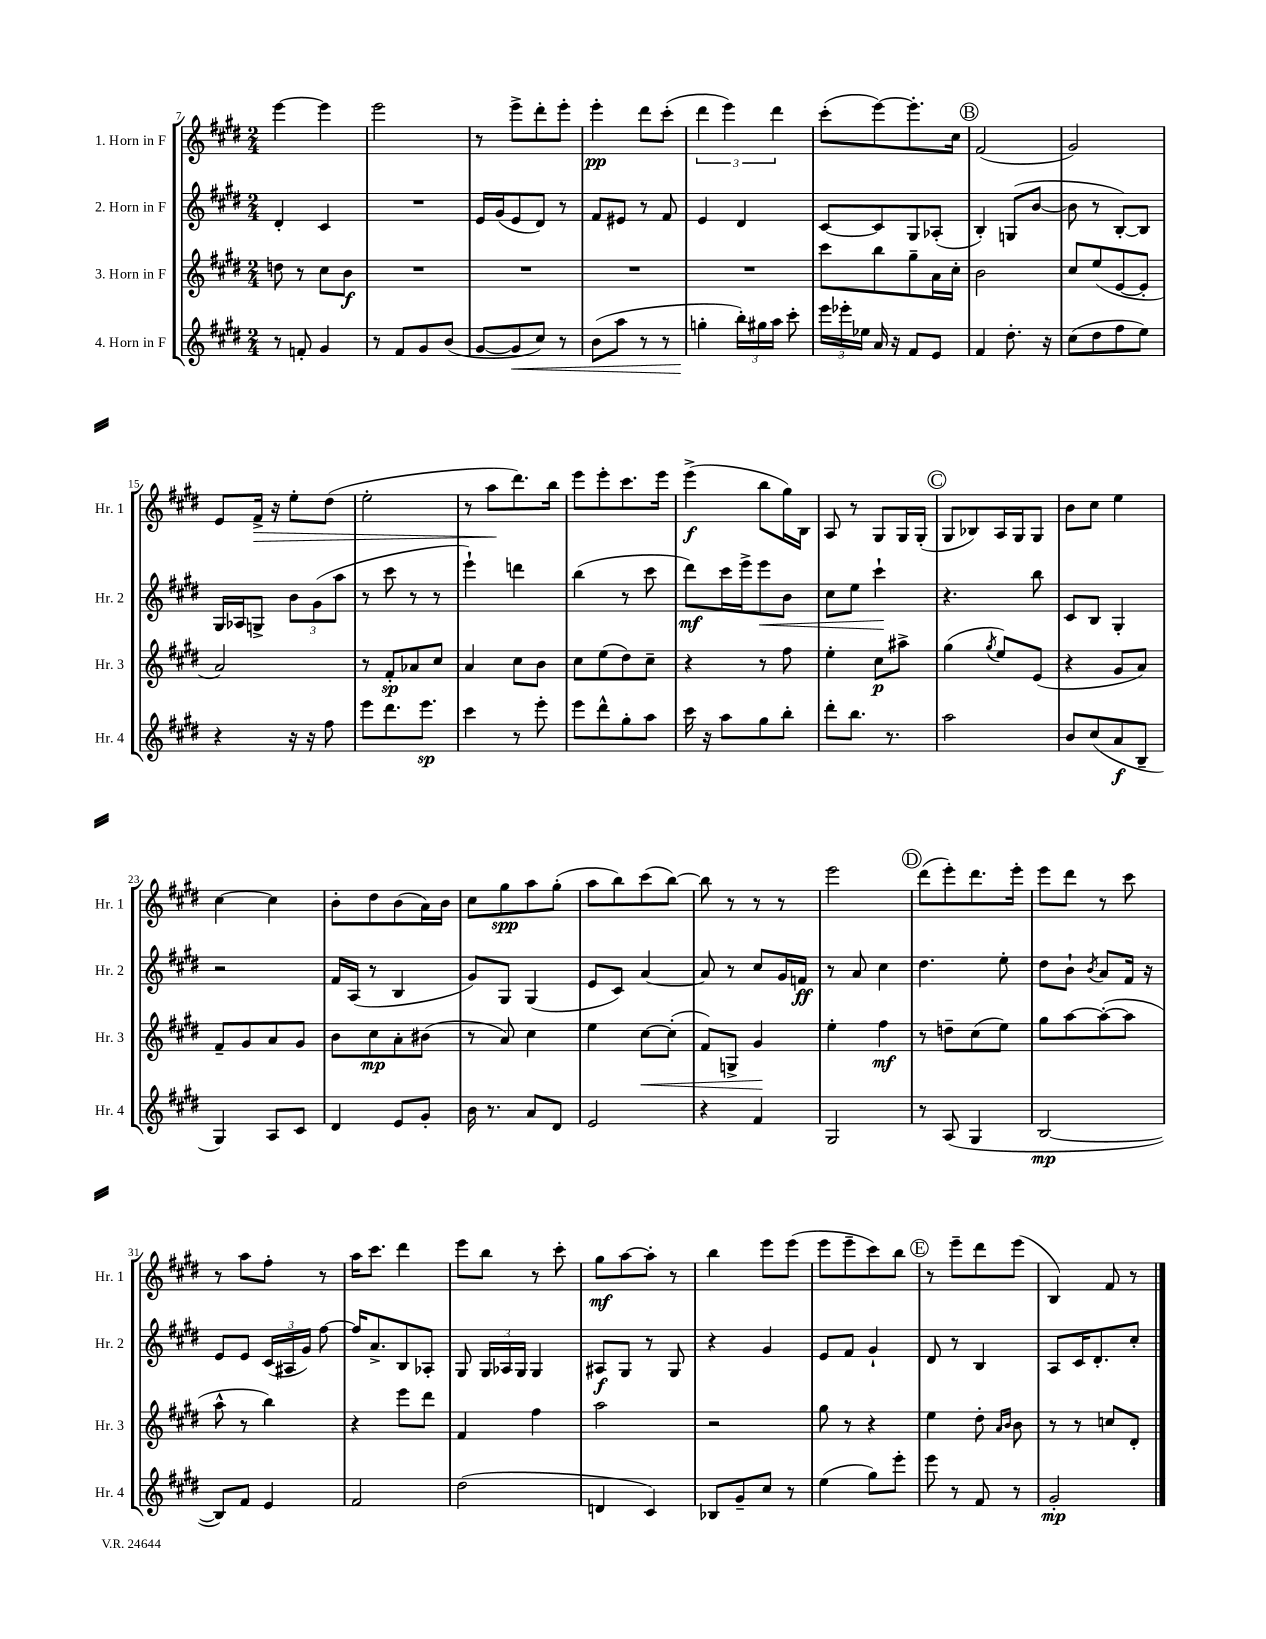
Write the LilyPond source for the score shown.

<<
\new StaffGroup <<
\new Staff = "s0" \with { instrumentName = "1. Horn in F" shortInstrumentName = "Hr. 1" } {
    \clef treble \key e \major \numericTimeSignature \time 2/4
    \autoBeamOff e'''4~ e'''4 |
    e'''2 |
    r8 e'''8[-> dis'''8-. e'''8]-. |
    e'''4-.\pp dis'''8[ cis'''8]-.( |
    \tuplet 3/2 { dis'''4 e'''4) dis'''4 } |
    cis'''8[-.( e'''8~) e'''8.-. cis''16] |
    \mark \markup { \circle "B" } fis'2( |
    gis'2) |
    e'8[ fis'16]->\> r16 e''8[-. dis''8]( |
    e''2-. |
    r8 a''8[\! dis'''8.) b''16] |
    e'''8[ e'''8-. cis'''8. e'''16] |
    e'''4->\f( b''8[ gis''16) b16] |
    a8 r8 gis8[ gis16 gis16]-.( |
    \mark \markup { \circle "C" } gis8[ bes8) a16 gis16 gis8] |
    b'8[ cis''8] e''4 |
    cis''4~ cis''4 |
    b'8[-. dis''8 b'8( a'16) b'16] |
    cis''8[ gis''8\spp a''8 gis''8]-.( |
    a''8[ b''8) cis'''8( b''8]~) |
    b''8 r8 r8 r8 |
    e'''2 |
    \mark \markup { \circle "D" } dis'''8[( e'''8-.) dis'''8. e'''16]-. |
    e'''8[ dis'''8] r8 cis'''8 |
    r8 a''8[ fis''8]-. r8 |
    a''16[ cis'''8.] dis'''4 |
    e'''8[ b''8] r8 cis'''8-. |
    gis''8[\mf a''8~ a''8]-. r8 |
    b''4 e'''8[ e'''8]( |
    e'''8[ e'''8-- cis'''8) b''8] |
    \mark \markup { \circle "E" } r8 e'''8[-- dis'''8 e'''8]( |
    b4) fis'8 r8 \bar "|." |
}
\new Staff = "s1" \with { instrumentName = "2. Horn in F" shortInstrumentName = "Hr. 2" } {
    \clef treble \key e \major \numericTimeSignature \time 2/4
    \autoBeamOff dis'4-. cis'4 |
    R2 |
    e'16[ gis'16( e'8 dis'8]) r8 |
    fis'8[ eis'8] r8 fis'8 |
    e'4 dis'4 |
    cis'8[~ cis'8 gis8 aes8]-.( |
    \mark \markup { \circle "B" } b4-.) g8[( b'8]~ |
    b'8 r8 b8[~-.) b8] |
    gis16[ aes16 g8]-> \tuplet 3/2 { b'8[ gis'8( a''8] } |
    r8 cis'''8 r8 r8 |
    e'''4-!) d'''4 |
    b''4( r8 cis'''8 |
    dis'''8[\mf) cis'''16 e'''16-> e'''8\< b'8] |
    cis''8[ e''8] cis'''4-!\! |
    \mark \markup { \circle "C" } r4. b''8 |
    cis'8[ b8] gis4-. |
    r2 |
    fis'16[ a16]( r8 b4 |
    gis'8[) gis8] gis4( |
    e'8[ cis'8]) a'4~ |
    a'8 r8 cis''8[ gis'16 f'16]\ff |
    r8 a'8 cis''4 |
    \mark \markup { \circle "D" } dis''4. e''8-. |
    dis''8[ b'8]-! \acciaccatura { b'8 } a'8[ fis'16] r16 |
    e'8[ e'8] \tuplet 3/2 { cis'16[( ais16 gis'16]) } fis''8~ |
    fis''16[ a'8.-> b8 aes8]-. |
    gis8 \tuplet 3/2 { gis16[ aes16 gis16] } gis4 |
    ais8[\f gis8] r8 gis8 |
    r4 gis'4 |
    e'8[ fis'8] gis'4-! |
    \mark \markup { \circle "E" } dis'8 r8 b4 |
    a8[ cis'16 dis'8.-. cis''8]-. \bar "|." |
}
\new Staff = "s2" \with { instrumentName = "3. Horn in F" shortInstrumentName = "Hr. 3" } {
    \clef treble \key e \major \numericTimeSignature \time 2/4
    \autoBeamOff d''8 r8 cis''8[ b'8]\f |
    R2 |
    R2 |
    R2 |
    R2 |
    cis'''8[ b''8 gis''8-- a'16 cis''16]-. |
    \mark \markup { \circle "B" } b'2 |
    cis''8[ e''8( e'8~ e'8]-. |
    a'2) |
    r8 fis'8[-.\sp aes'8 cis''8] |
    a'4 cis''8[ b'8] |
    cis''8[ e''8( dis''8) cis''8]-- |
    r4 r8 fis''8 |
    e''4-. cis''8[\p ais''8]-> |
    \mark \markup { \circle "C" } gis''4( \acciaccatura { gis''8 } e''8[) e'8]( |
    r4 gis'8[ a'8]) |
    fis'8[-- gis'8 a'8 gis'8] |
    b'8[ cis''8\mp a'8-. bis'8]( |
    r8 a'8) cis''4 |
    e''4 cis''8[~\< cis''8]-.( |
    fis'8[) g8]-> gis'4\! |
    e''4-. fis''4\mf |
    \mark \markup { \circle "D" } r8 d''8[-- cis''8( e''8]) |
    gis''8[ a''8~ a''8~-.( a''8] |
    a''8-^ r8 b''4) |
    r4 e'''8[ dis'''8] |
    fis'4 fis''4 |
    a''2 |
    r2 |
    gis''8 r8 r4 |
    \mark \markup { \circle "E" } e''4 dis''8-. \grace { a'16[ b'16] } b'8 |
    r8 r8 c''8[ dis'8]-. \bar "|." |
}
\new Staff = "s3" \with { instrumentName = "4. Horn in F" shortInstrumentName = "Hr. 4" } {
    \clef treble \key e \major \numericTimeSignature \time 2/4
    \autoBeamOff r8 f'8-. gis'4 |
    r8 fis'8[ gis'8 b'8]( |
    gis'8[~ gis'8\< cis''8]) r8 |
    b'8[( a''8] r8 r8 |
    g''4-.\! \tuplet 3/2 { b''16[-.) gis''16 a''16] } cis'''8-. |
    \tuplet 3/2 { e'''16[ ees'''16-. ees''16] } a'16 r16 fis'8[ e'8] |
    \mark \markup { \circle "B" } fis'4 dis''8.-. r16 |
    cis''8[( dis''8 fis''8 e''8]) |
    r4 r16 r16 fis''8 |
    e'''8[ dis'''8. e'''8.]\sp |
    cis'''4 r8 e'''8-. |
    e'''8[ dis'''8-^ gis''8-. a''8] |
    cis'''16 r16 a''8[ gis''8 b''8]-. |
    dis'''8[-. b''8.] r8. |
    \mark \markup { \circle "C" } a''2 |
    b'8[ cis''8( a'8\f b8]-- |
    gis4) a8[ cis'8] |
    dis'4 e'8[ gis'8]-. |
    b'16 r8. a'8[ dis'8] |
    e'2 |
    r4 fis'4 |
    gis2 |
    \mark \markup { \circle "D" } r8 a8( gis4 |
    b2~\mp |
    b8[) fis'8] e'4 |
    fis'2 |
    dis''2( |
    d'4 cis'4) |
    bes8[ gis'8-- cis''8] r8 |
    e''4( gis''8[) e'''8]-. |
    \mark \markup { \circle "E" } e'''8 r8 fis'8 r8 |
    gis'2-.\mp \bar "|." |
}
>>
>>
\layout { \context { \Score currentBarNumber = #7 } }
